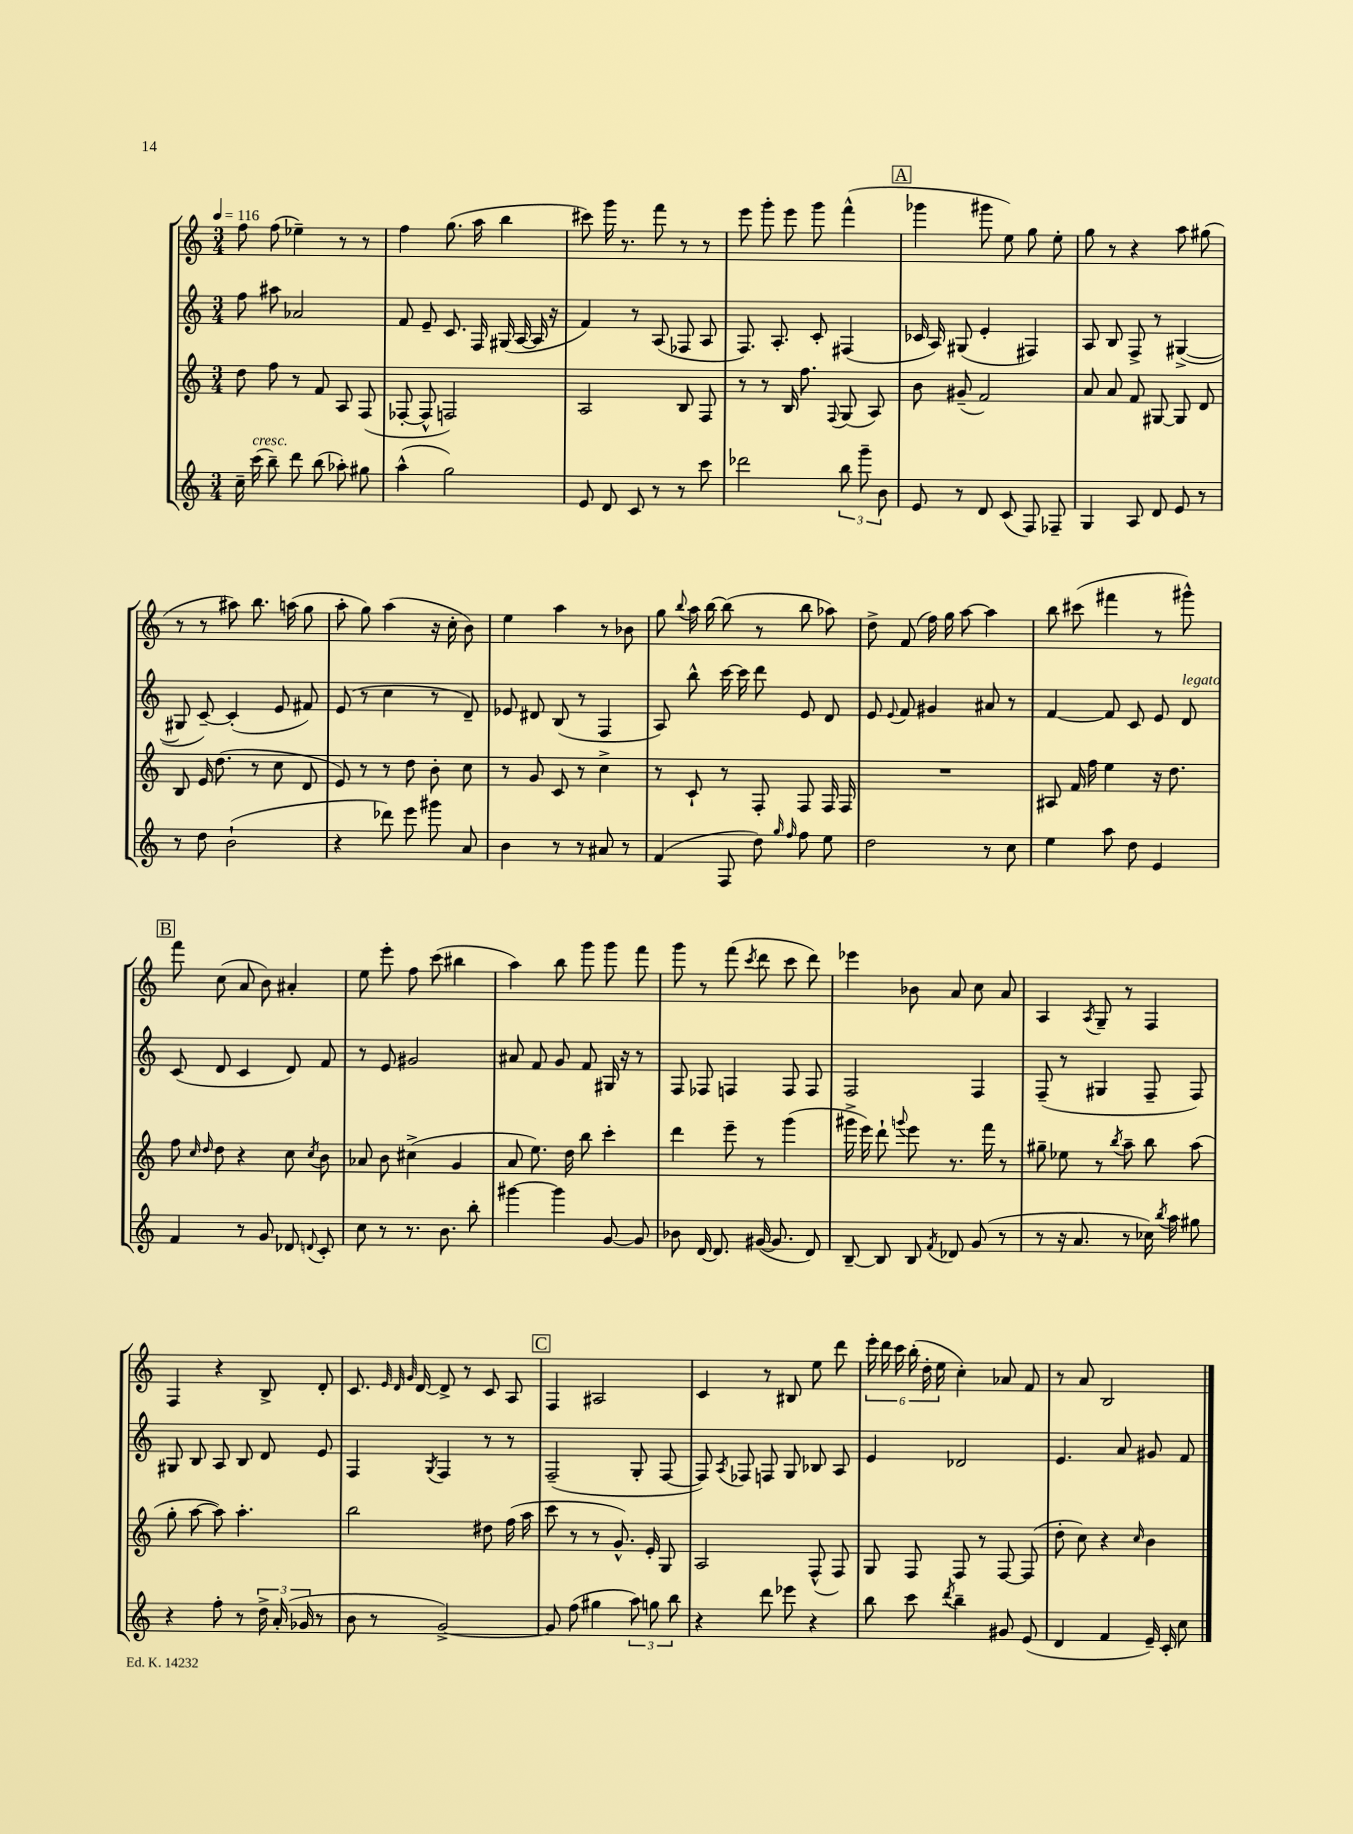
<<
\new StaffGroup <<
\new Staff = "s0" {
    \clef treble \key c \major \numericTimeSignature \time 3/4 \tempo 4 = 116
    \autoBeamOff f''8 f''8( ees''4--) r8 r8 |
    f''4 g''8.( a''16 b''4 |
    cis'''8) g'''16 r8. f'''8 r8 r8 |
    e'''8 g'''8-. e'''8 g'''8 f'''4-^( |
    \mark \markup { \box "A" } ges'''4 gis'''8 e''8) g''8 e''8-. |
    g''8 r8 r4 a''8 gis''8( |
    r8 r8 ais''8) b''8. a''16( g''8 |
    a''8-. g''8) a''4( r16 c''16-. b'8) |
    e''4 a''4 r8 bes'8 |
    g''8 \appoggiatura { b''8 } a''16 b''16~ b''8( r8 b''8 aes''8) |
    d''8-> f'8( f''16) g''16 a''8~ a''4 |
    b''8 cis'''8( fis'''4 r8 gis'''8-^) |
    \mark \markup { \box "B" } f'''8 c''8( a'8 b'8) ais'4-. |
    e''8 e'''8-. f''8 c'''8( bis''4 |
    a''4) b''8 g'''8 g'''8 f'''8 |
    g'''8 r8 f'''8( \acciaccatura { c'''8 } d'''8 c'''8 d'''8) |
    ees'''4 bes'8 a'8 c''8 a'8 |
    a4 \acciaccatura { a8 } g8-- r8 f4 |
    f4 r4 b8-> d'8-. |
    c'8. \grace { e'32 d'32 g'32 } d'16~ d'8-> r8 c'8 a8 |
    \mark \markup { \box "C" } f4 ais2 |
    c'4 r8 bis8 e''8 d'''8 |
    \tuplet 6/4 { e'''16-. d'''16 c'''16 b''16-.( d''16-. e''16 } c''4-.) aes'8 f'8 |
    r8 a'8 b2 \bar "|." |
}
\new Staff = "s1" {
    \clef treble \key c \major \numericTimeSignature \time 3/4
    \autoBeamOff f''8 ais''8 aes'2 |
    f'8 e'8-- c'8. f16 gis16( a16~ a16 r16 |
    f'4) r8 a8( fes8 a8 |
    f8.) a8.-. c'8-. fis4( |
    \mark \markup { \box "A" } ces'16 a16) gis8( e'4-. fis4) |
    a8 b8 f8-> r8 gis4~->( |
    gis8 c'8~--) c'4-.( e'8 fis'8) |
    e'8( r8 c''4 r8 d'8--) |
    ees'8 dis'8 b8( r8 f4 |
    a8) b''8-^ c'''16~ c'''16 d'''8 e'8 d'8 |
    e'8 \appoggiatura { e'8 } f'8 gis'4 ais'8 r8 |
    f'4~ f'8 c'8 e'8 d'8^\markup { \italic "legato" } |
    \mark \markup { \box "B" } c'8( d'8 c'4 d'8) f'8 |
    r8 e'8 gis'2 |
    ais'8 f'8 g'8 f'8 gis16 r16 r8 |
    f8 fes8 f4 f8 f8 |
    f2 f4 |
    f8--( r8 gis4 f8-- f8) |
    gis8 b8 a8 b8 d'8 e'8 |
    f4 \acciaccatura { g8 } f4 r8 r8 |
    \mark \markup { \box "C" } f2--( g8-. f8~ |
    f8) \acciaccatura { a8 } fes8 f8 g8 bes8 a8 |
    e'4 des'2 |
    e'4. a'8 gis'8 f'8 \bar "|." |
}
\new Staff = "s2" {
    \clef treble \key c \major \numericTimeSignature \time 3/4
    \autoBeamOff d''8 f''8 r8 f'8 a8 f8( |
    fes8~-. fes8-^ f2) |
    a2 b8 f8 |
    r8 r8 b16 f''8. \appoggiatura { f8 } g8( a8) |
    \mark \markup { \box "A" } b'8 gis'8--( f'2) |
    a'8 a'8 f'8 gis8~ gis8 d'8 |
    b8 e'16 d''8.( r8 c''8 d'8 |
    e'8) r8 r8 d''8 b'8-. c''8 |
    r8 g'8 c'8 r8 c''4-> |
    r8 c'8-! r8 f8-. f8 f16 f16 |
    R2. |
    ais8 f'16 f''16 e''4 r16 d''8. |
    \mark \markup { \box "B" } f''8 \grace { c''16 d''16 } d''8 r4 c''8 \acciaccatura { c''8 } b'8 |
    aes'8 b'8 cis''4->( g'4 |
    a'8 e''8.) d''16 b''8 c'''4-. |
    d'''4 e'''8-- r8 g'''4( |
    gis'''16-> e'''16) d'''8-! \appoggiatura { g'''8 } e'''8 r8. f'''16 r8 |
    gis''8-- ees''8 r8 \acciaccatura { b''8 } a''8-- b''8 a''8( |
    g''8-. a''8~ a''8) a''4.-. |
    b''2 dis''8 f''16( a''16 |
    \mark \markup { \box "C" } c'''8 r8 r8 g'8.-^) e'16-. g8 |
    a2 f8-^( f8) |
    g8 f8 f8 r8 f8~ f8( |
    d''8-. c''8) r4 \grace { c''16 } b'4 \bar "|." |
}
\new Staff = "s3" {
    \clef treble \key c \major \numericTimeSignature \time 3/4
    \autoBeamOff c''16-- c'''16^\markup { \italic "cresc." }( b''8--) d'''8 b''8( aes''8-.) gis''8 |
    a''4-^( g''2) |
    e'8 d'8 c'8 r8 r8 c'''8 |
    des'''2 \tuplet 3/2 { b''8 g'''8-- b'8 } |
    \mark \markup { \box "A" } e'8 r8 d'8 c'8( f8) fes8-- |
    g4 a8 d'8 e'8 r8 |
    r8 d''8 b'2-!( |
    r4 des'''8) e'''8 gis'''8 a'8 |
    b'4 r8 r8 ais'8 r8 |
    f'4( f8 d''8) \grace { g''16 f''16 } f''8 e''8 |
    d''2 r8 c''8 |
    e''4 a''8 d''8 e'4 |
    \mark \markup { \box "B" } f'4 r8 g'8 des'8 \appoggiatura { d'8 } c'8-. |
    c''8 r8 r8. b'8. b''8-. |
    gis'''4~ gis'''4 g'8~ g'8 |
    bes'8 d'16~ d'8. gis'16~( gis'8. d'8) |
    b8~-- b8 b8 \acciaccatura { f'8 } des'8 g'8( r8 |
    r8 r16 a'8. r8 ces''16) \acciaccatura { b''8 } a''16 gis''8 |
    r4 f''8-. r8 \tuplet 3/2 { d''16-> a'16-.( ges'16 } r8 |
    b'8 r8 g'2~->) |
    \mark \markup { \box "C" } g'8 f''8( gis''4 \tuplet 3/2 { a''8) g''8 b''8 } |
    r4 d'''8 ees'''8 r4 |
    b''8 c'''8 \acciaccatura { d'''8 } b''4-- gis'8 e'8( |
    d'4 f'4 e'16--) c'16-. c''8 \bar "|." |
}
>>
>>
\layout { \context { \Score \remove "Bar_number_engraver" } }
